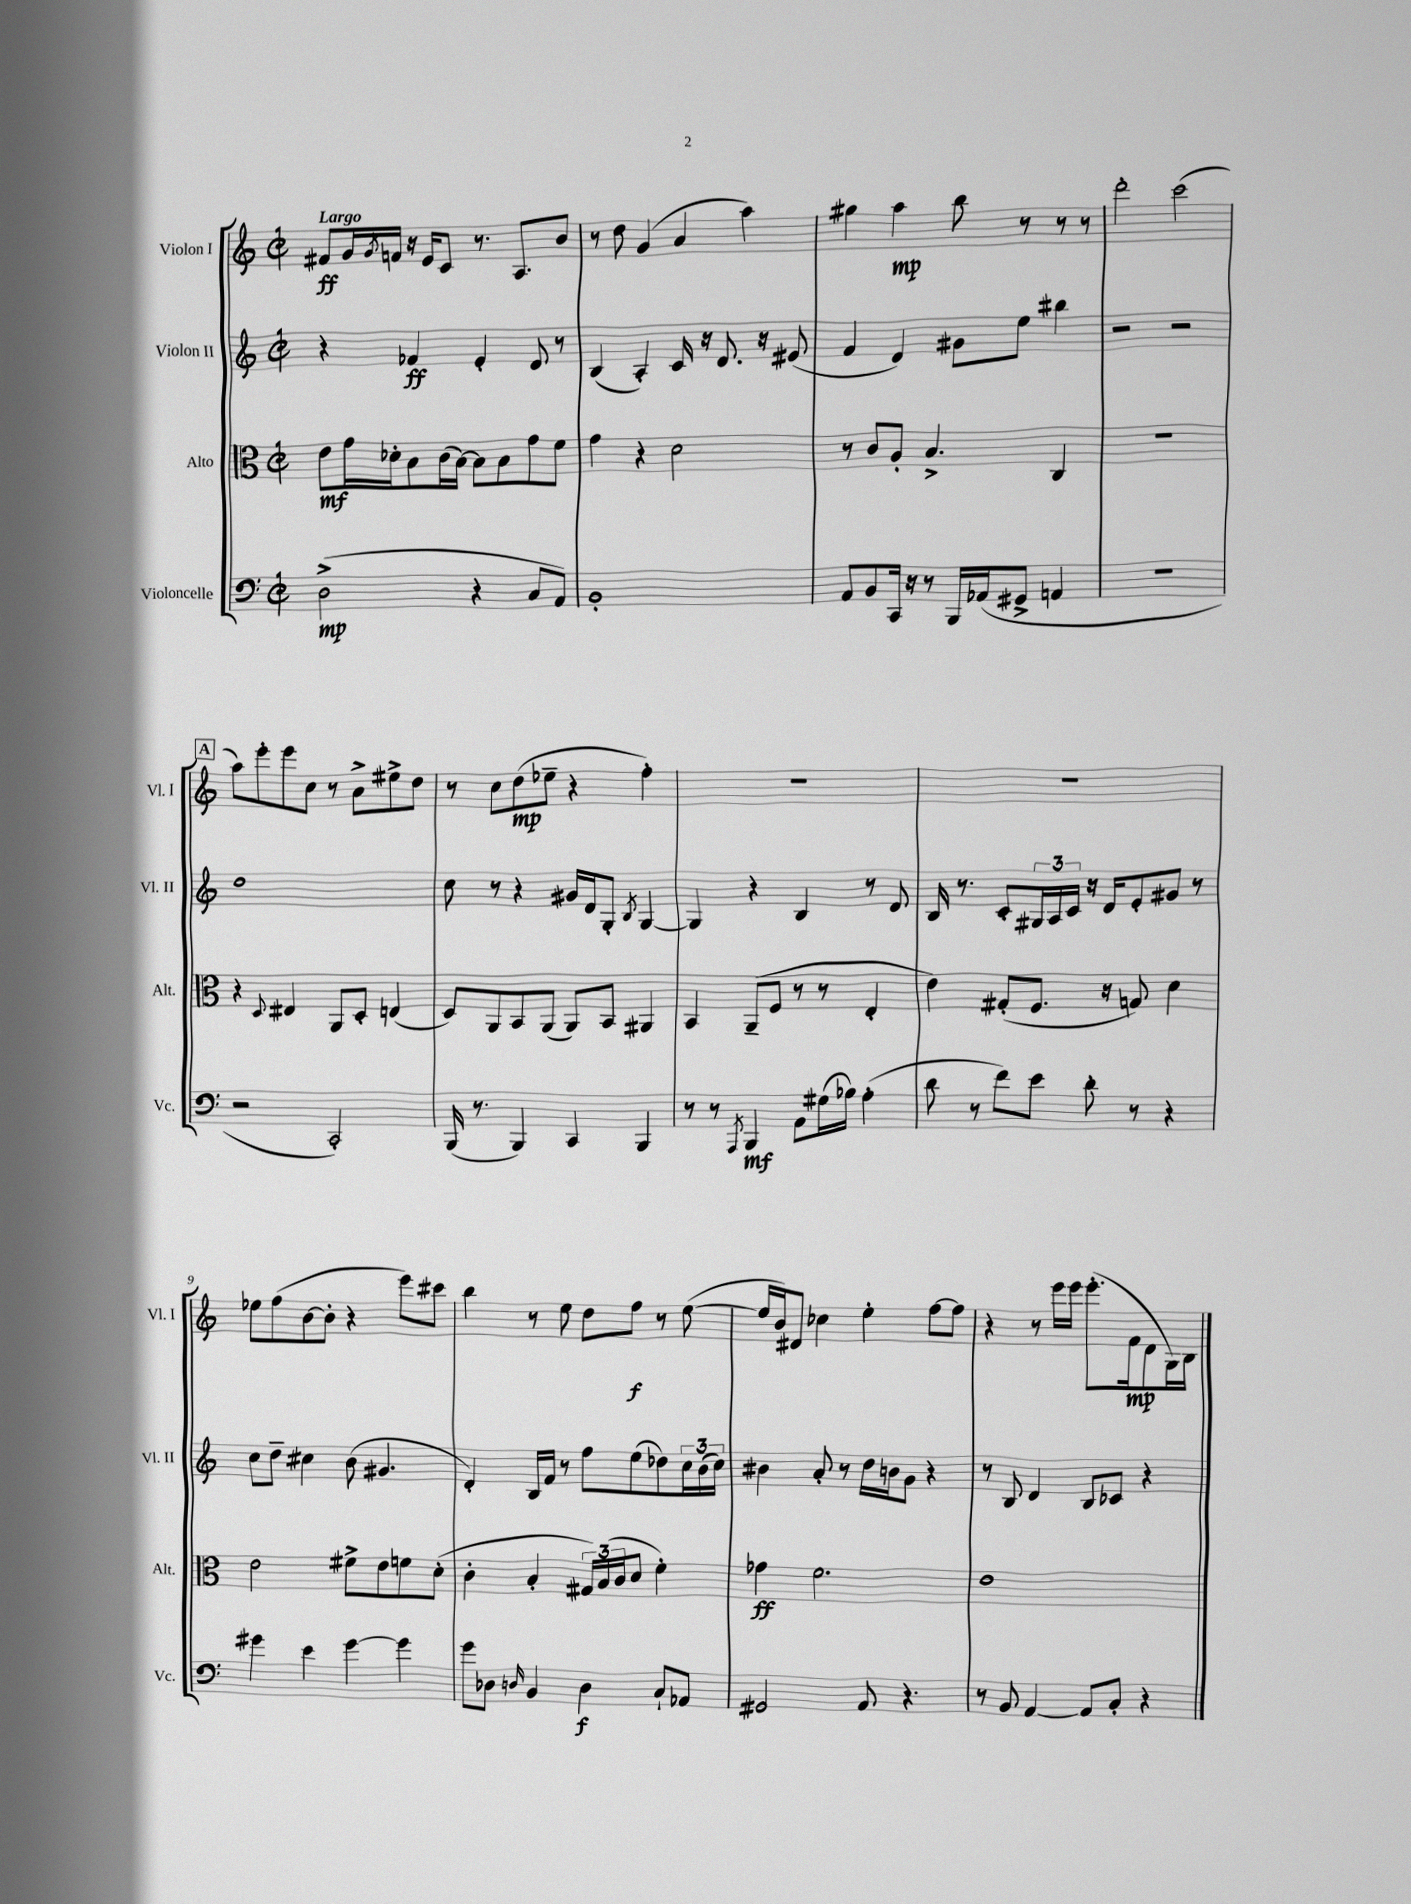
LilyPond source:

<<
\new StaffGroup <<
\new Staff = "s0" \with { instrumentName = "Violon I" shortInstrumentName = "Vl. I" } {
    \clef treble \key c \major \defaultTimeSignature \time 2/2 \tempo "Largo"
    fis'8\ff g'16 \acciaccatura { g'8 } f'16 r16 e'16 c'8 r8. a8. b'8 |
    r8 d''8 g'4( a'4 a''4) |
    gis''4 a''4\mp b''8 r8 r8 r8 |
    d'''2-. c'''2( |
    \mark \markup { \box "A" } a''8) e'''8-. e'''8 c''8 r8 a'8-> eis''8-> d''8 |
    r8 c''8 d''8\mp( ees''8-- r4 f''4-.) |
    r1 |
    r1 |
    ees''8 f''8( b'8~ b'8-. r4 e'''8) cis'''8 |
    b''4 r8 e''8 d''8 f''8\f r8 e''8~( |
    e''16 b'16) dis'8 ces''4 e''4-. f''8~ f''8 |
    r4 r8 e'''16 e'''16 e'''8.-.( f'16\mp d'8 g16) b16 \bar "|." |
}
\new Staff = "s1" \with { instrumentName = "Violon II" shortInstrumentName = "Vl. II" } {
    \clef treble \key c \major \defaultTimeSignature \time 2/2
    r4 fes'4\ff e'4-. d'8 r8 |
    b4( a4-.) c'16 r16 d'8. r16 eis'8( |
    f'4 d'4) gis'8 e''8 bis''4 |
    r2 r2 |
    \mark \markup { \box "A" } d''1 |
    c''8 r8 r4 gis'16 d'16 g8-. \acciaccatura { b8 } g4~ |
    g4 r4 b4 r8 d'8 |
    b16 r8. c'8-. \tuplet 3/2 { gis16 a16 c'16 } r16 d'16 e'8-. gis'8 r8 |
    c''8 d''8-- cis''4 b'8( gis'4. |
    d'4-.) b16 f'16 r8 f''8 e''8( des''8) \tuplet 3/2 { c''16 b'16( c''16) } |
    bis'4 a'8-. r8 d''16 b'16 g'8 r4 |
    r8 b8 d'4 b8 ces'8 r4 \bar "|." |
}
\new Staff = "s2" \with { instrumentName = "Alto" shortInstrumentName = "Alt." } {
    \clef alto \key c \major \defaultTimeSignature \time 2/2
    e'8\mf g'16 des'16-. b8 c'16( b16~) b8 b8 g'8 f'8 |
    g'4 r4 d'2 |
    r8 c'8 a8-. b4.-> c4 |
    r1 |
    \mark \markup { \box "A" } r4 \appoggiatura { d8 } eis4 a,8 d8-. e4( |
    d8) a,8 b,8 a,8( a,8) b,8 ais,4 |
    b,4 a,8--( f8 r8 r8 e4-. |
    e'4) gis8-.( f8. r16 g8) d'4 |
    e'2 fis'8-> e'8 f'8 d'8-.( |
    c'4-. b4-. \tuplet 3/2 { gis16) b16( c'16 } d'8 f'4-.) |
    ges'4\ff f'2. |
    e'1 \bar "|." |
}
\new Staff = "s3" \with { instrumentName = "Violoncelle" shortInstrumentName = "Vc." } {
    \clef bass \key c \major \defaultTimeSignature \time 2/2
    d2->\mp( r4 c8 a,8) |
    b,1-. |
    a,8 b,8 c,16 r16 r8 b,,16 aes,16( gis,8-> a,4 |
    R1 |
    \mark \markup { \box "A" } r2 c,2-.) |
    b,,16( r8. b,,4) c,4 b,,4 |
    r8 r8 \acciaccatura { a,,8 } b,,4\mf a,8 gis16( bes16) a4-.( |
    d'8 r8 f'8) e'8 d'8-. r8 r4 |
    gis'4 e'4 gis'4~ gis'4 |
    g'8 des8 \grace { d16 } b,4 d4\f c8-! aes,8 |
    gis,2 a,8 r4. |
    r8 b,8 a,4~ a,8 c8-. r4 \bar "|." |
}
>>
>>
